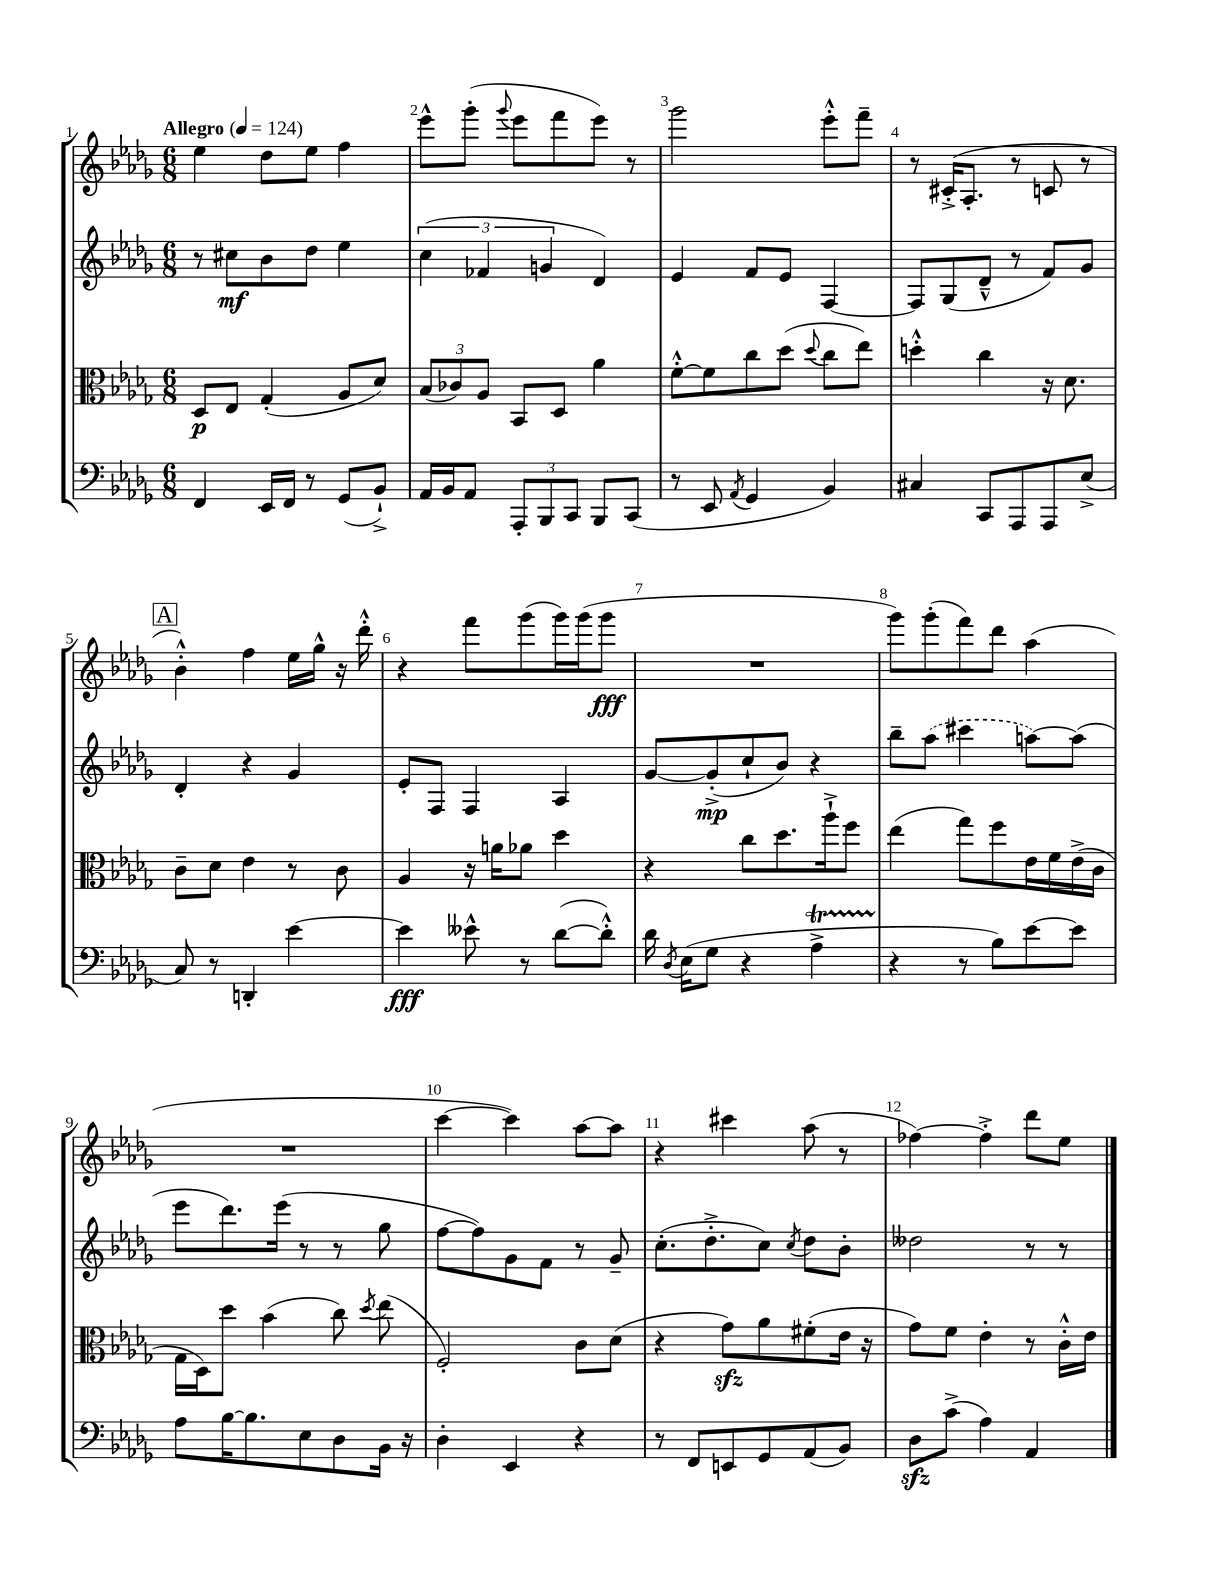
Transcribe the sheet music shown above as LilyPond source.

<<
\new StaffGroup <<
\new Staff = "s0" {
    \clef treble \key des \major \numericTimeSignature \time 6/8 \tempo "Allegro" 4 = 124
    \autoBeamOff ees''4 des''8[ ees''8] f''4 |
    ees'''8[-^ ges'''8]-.( \appoggiatura { ges'''8 } ees'''8[ f'''8 ees'''8]) r8 |
    ges'''2 ees'''8[-.-^ f'''8]-- |
    r8 cis'16[-.->( aes8.]-. r8 c'8 r8 |
    \mark \markup { \box "A" } bes'4-.-^) f''4 ees''16[ ges''16]-^ r16 des'''16-.-^ |
    r4 f'''8[ ges'''8( ges'''16) ges'''16( ges'''8]\fff |
    R2. |
    ges'''8[) ges'''8-.( f'''8) des'''8] aes''4( |
    R2. |
    c'''4~ c'''4) aes''8[~ aes''8] |
    r4 cis'''4 aes''8( r8 |
    fes''4~) fes''4-.-> des'''8[ ees''8] \bar "|." |
}
\new Staff = "s1" {
    \clef treble \key des \major \numericTimeSignature \time 6/8
    \autoBeamOff r8 cis''8[\mf bes'8 des''8] ees''4 |
    \tuplet 3/2 { c''4( fes'4 g'4 } des'4) |
    ees'4 f'8[ ees'8] f4~ |
    f8[ ges8( des'8]---^ r8 f'8[) ges'8] |
    \mark \markup { \box "A" } des'4-. r4 ges'4 |
    ees'8[-. f8] f4 aes4 |
    ges'8[~ ges'8-.->\mp( c''8-! bes'8]) r4 |
    bes''8[-- \once \slurDashed aes''8]( cis'''4 a''8[~) a''8]( |
    ees'''8[ des'''8.) ees'''16]( r8 r8 ges''8 |
    f''8[~ f''8) ges'8 f'8] r8 ges'8-- |
    c''8.[-.( des''8.-.-> c''8]) \acciaccatura { c''8 } des''8[ bes'8]-. |
    deses''2 r8 r8 \bar "|." |
}
\new Staff = "s2" {
    \clef alto \key des \major \numericTimeSignature \time 6/8
    \autoBeamOff des8[\p ees8] ges4-.( aes8[ des'8]) |
    \tuplet 3/2 { bes8[( ces'8) aes8] } bes,8[ des8] aes'4 |
    f'8[~-.-^ f'8 c''8 des''8]( \appoggiatura { des''8 } c''8[ ees''8]) |
    d''4-.-^ c''4 r16 des'8. |
    \mark \markup { \box "A" } c'8[-- des'8] ees'4 r8 c'8 |
    aes4 r16 a'16[ aes'8] des''4 |
    r4 c''8[ des''8. aes''16-!-> f''8] |
    ees''4( ges''8[) f''8 ees'16 f'16 ees'16->( c'16] |
    ges16[ des16) des''8] bes'4( c''8) \acciaccatura { des''8 } ees''8( |
    f2-.) c'8[ des'8]( |
    r4 ges'8[\sfz) aes'8 fis'8-.( ees'16] r16 |
    ges'8[) f'8] ees'4-. r8 c'16[-.-^ ees'16] \bar "|." |
}
\new Staff = "s3" {
    \clef bass \key des \major \numericTimeSignature \time 6/8
    \autoBeamOff f,4 ees,16[ f,16] r8 ges,8[( bes,8]-!->) |
    aes,16[ bes,16 aes,8] \tuplet 3/2 { aes,,8[-. bes,,8 c,8] } bes,,8[ c,8]( |
    r8 ees,8 \acciaccatura { aes,8 } ges,4 bes,4) |
    cis4 c,8[ aes,,8 aes,,8 ees8]->( |
    \mark \markup { \box "A" } c8) r8 d,4-. ees'4~ |
    ees'4\fff eeses'8-^ r8 des'8[~( des'8]-.-^) |
    des'16 \acciaccatura { des8 } ees16[( ges8] r4 aes4->\startTrillSpan |
    r4\stopTrillSpan r8 bes8[) ees'8~ ees'8] |
    aes8[ bes16~ bes8. ees8 des8 bes,16] r16 |
    des4-. ees,4 r4 |
    r8 f,8[ e,8 ges,8 aes,8( bes,8]) |
    des8[\sfz c'8]->( aes4) aes,4 \bar "|." |
}
>>
>>
\layout { \context { \Score \override BarNumber.break-visibility = ##(#f #t #t) barNumberVisibility = #all-bar-numbers-visible } }
